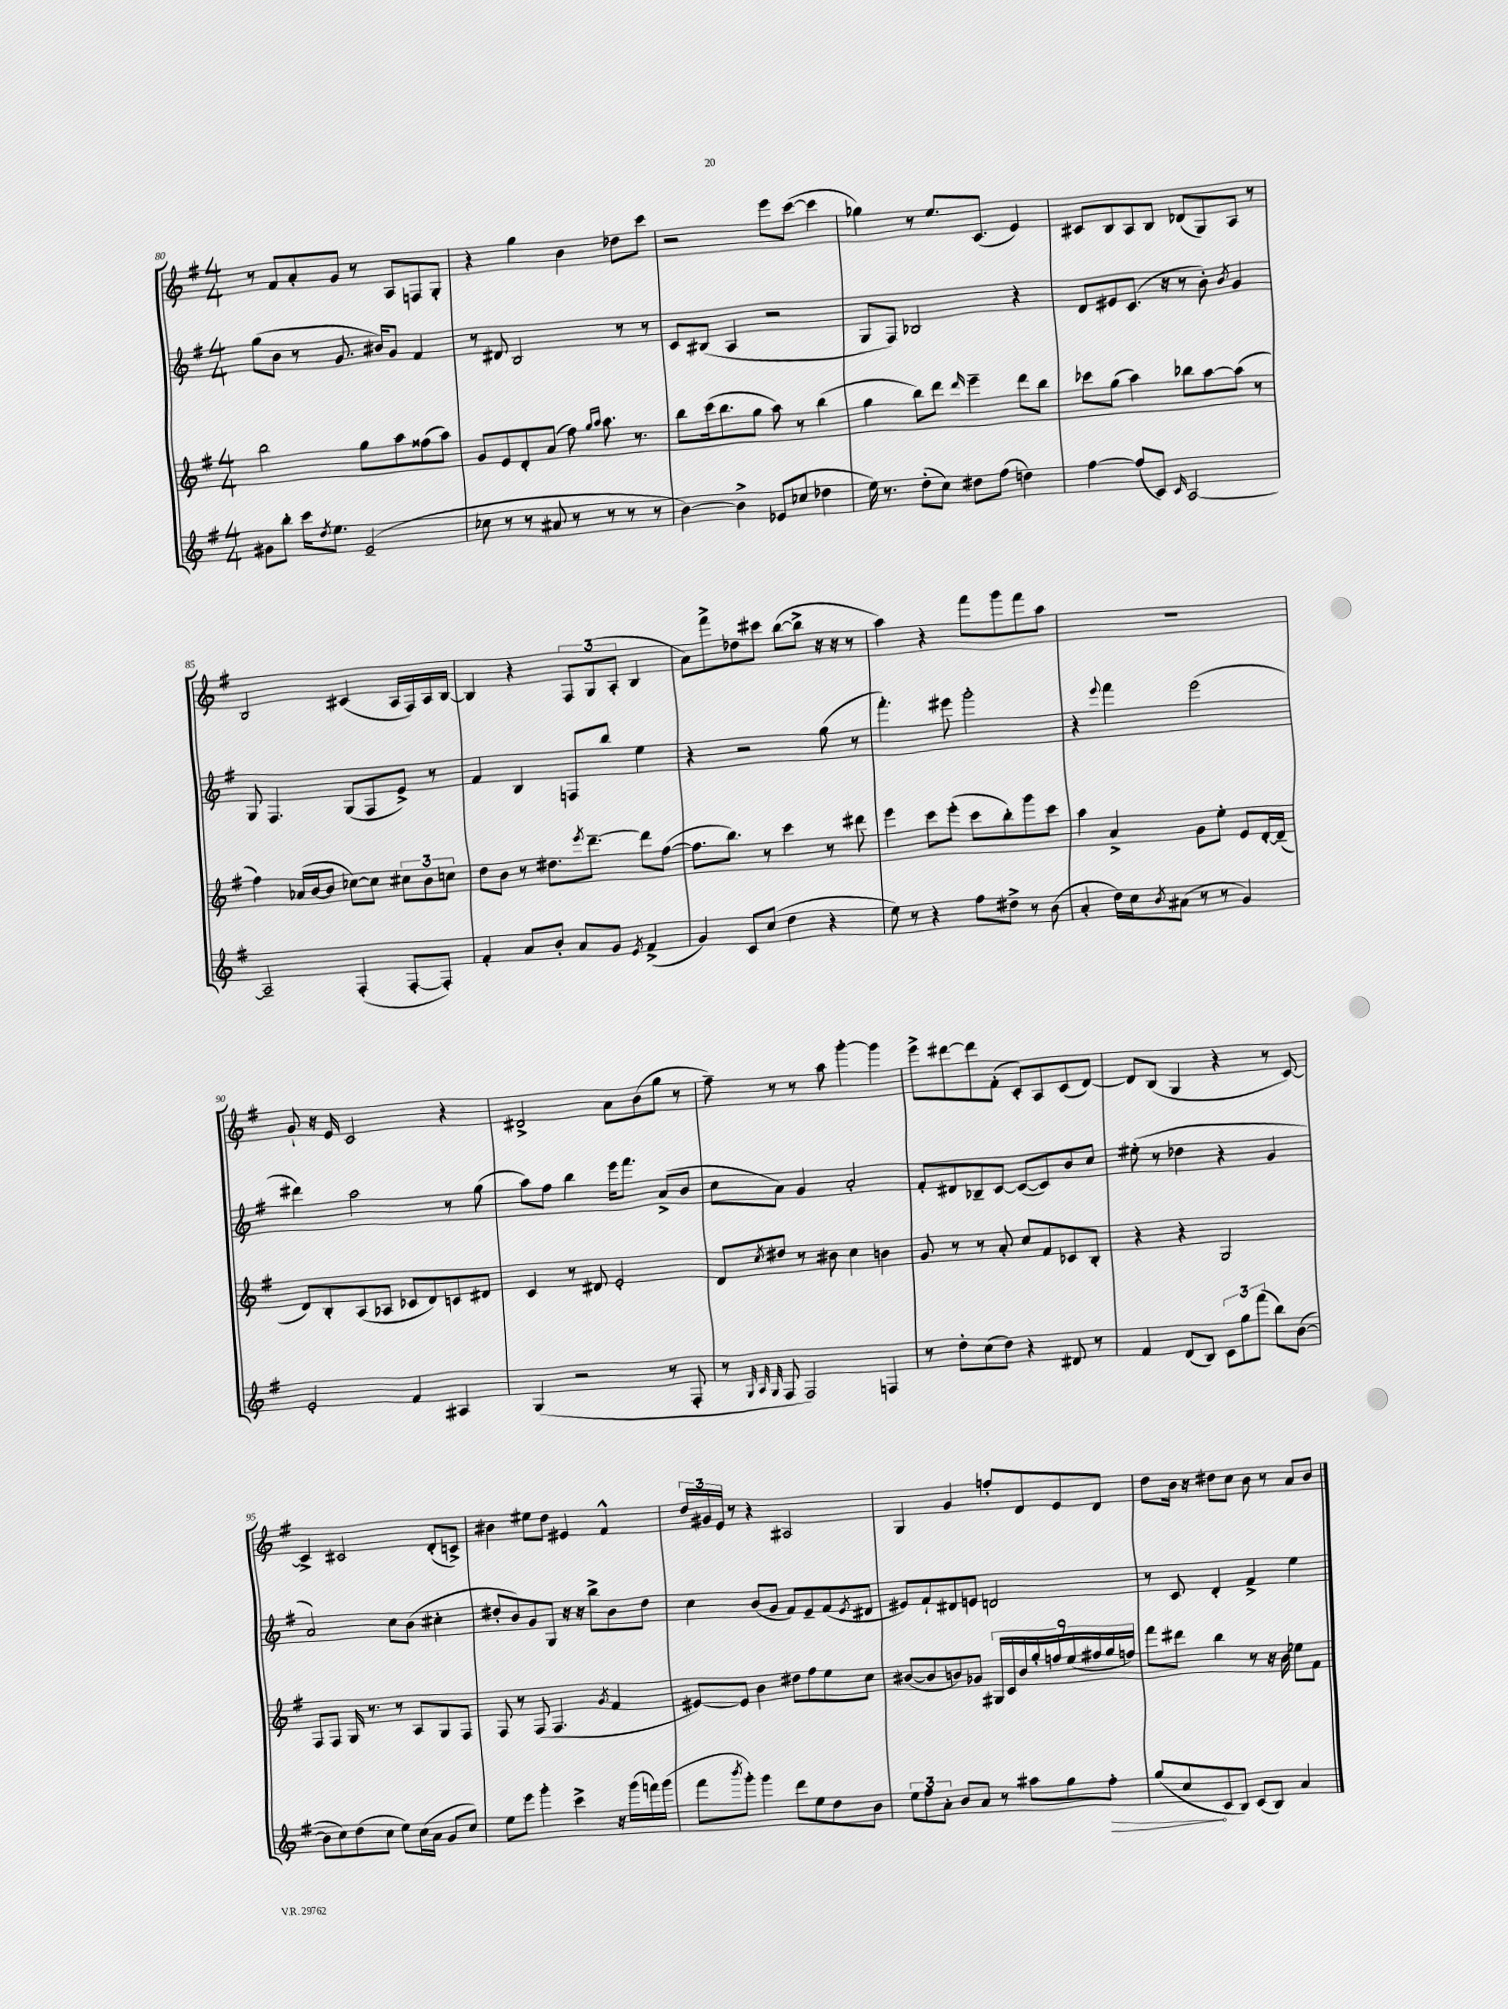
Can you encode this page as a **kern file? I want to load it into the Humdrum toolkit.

**kern	**dynam	**kern	**kern	**kern
*part4	*part4	*part3	*part2	*part1
*staff4	*staff4	*staff3	*staff2	*staff1
*clefG2	*	*clefG2	*clefG2	*clefG2
*k[f#]	*	*k[f#]	*k[f#]	*k[f#]
*M4/4	*	*M4/4	*M4/4	*M4/4
=80	=80	=80	=80	=80
8g#X\L	.	2bb\	(8gg\L	8r
8bb'\J	.	.	8b\J	8f#/L
16ccc\KL	.	.	8r	8a'/
8qdd/	.	.	.	.
8.ee\J	.	.	.	.
.	.	.	8.g/	8g/J
(2e~/	.	8gg\L	.	8r
.	.	.	16b#X/KL)	.
.	.	8aa\	8g/J	8A/L
.	.	(8ff##X\	4f#/	8Fn/
.	.	8aa\J)	.	8G'/J
=81	=81	=81	=81	=81
8cc-X\	.	8g/L	8r	4r
8r	.	8e/	8d#X/	.
8r	.	8d'/	2B/	4gg\
8a#X/	.	(8a/J	.	.
8r	.	8ff#\)	.	4b\
.	.	16qqgg/LL	.	.
.	.	16qqaa/JJ	.	.
8r	.	8.aa\	.	.
8r	.	.	8r	8dd-X\L
.	.	8.r	.	.
8r	.	.	8r	8ccc\J
=82	=82	=82	=82	=82
[4b\)	.	8bb\L	8c/L	2r
.	.	(16ccc\k	(8B#X/J	.
.	.	8.bb\	.	.
4b^\]	.	.	4A/	.
.	.	8gg\J	.	.
(8e-X/L	.	8aa\)	2r	8eee\L
8cc-X/J	.	8r	.	([8ccc\J
4dd-X\	.	(4bb\	.	4ccc\]
=83	=83	=83	=83	=83
16ee\)	.	4gg\	8G/L	4gg-X\)
8.r	.	.	.	.
.	.	.	8F#/J)	.
(8dd'\L	.	8bb\L)	2B-X/	8r
8cc\J)	.	8ddd\J	.	8.ee/L
.	.	16qqddd/	.	.
8dd#X\L	.	4eee~\	.	.
.	.	.	.	(8.c/J
(8ff#\J	.	.	.	.
4ddn\)	.	8ddd\L	4r	4e/)
.	.	8bb\J	.	.
=84	=84	=84	=84	=84
[4ff#\	.	8ccc-X\L	8d/L	8c#X/L
.	.	(8gg\J	8e#X/	8B/
(8ff#/L]	.	4aa\)	(8.c/J	8A/
8c/J)	.	.	.	8B/J
.	.	.	16r	.
16qqc/	.	.	.	.
[2A/	.	8bb-X\L	8r	(8d-X/L
.	.	[8aa\	8b'\)	8G/)
.	.	.	8qb/	.
.	.	(8aa\J]	4g/	8A/J
.	.	8r	.	8r
!!LO:LB:g=z
=85	=85	=85	=85	=85
2A~/]	.	4ff#\)	8G/	2B/
.	.	.	4.F#/	.
.	.	(16a-X/LL	.	.
.	.	[16b/J	.	.
.	.	8b/J]	.	.
(4F#'/	.	[8cc-X\L)	(8G/L	(4c#X/
.	.	8cc-\J]	8F#/	.
[8F#'/L	.	12cc#X\L	8e^/J)	16A/LL
.	.	.	.	16F#/)
.	.	12b\	.	.
8F#'/J])	.	.	8r	16A/
.	.	12ccn\J	.	.
.	.	.	.	[16B/JJ
=86	=86	=86	=86	=86
4f#'/	.	8dd\L	4f#/	4B/]
.	.	8b\J	.	.
8a/L	.	8r	4B/	4r
8b'/J	.	8.dd#X\L	.	.
8a/L	.	.	8Fn/L	12F#/L
.	.	8qeee/	.	.
.	.	[8.ddd~\J	.	.
.	.	.	.	(12G/
8g/J	.	.	8bb/J	.
.	.	.	.	12A'/J
8qe/	.	.	.	.
(4f#^/	.	8ddd\L]	4ee\	4B/
.	.	([8ff#\J	.	.
=87	=87	=87	=87	=87
4g/)	.	8.ff#\L]	4r	8a\L)
.	.	.	.	8fff#^\
.	.	8.bb\J)	.	.
8c/L	.	.	2r	8dd-X\
(8cc/J	.	8r	.	8ccc#X\J
4dd\	.	4ccc\	.	([8bb\L
.	.	.	.	8bb^\J]
4r	.	8r	(8gg\	16r
.	.	.	.	16r
.	.	8ddd#X\	8r	8r
=88	=88	=88	=88	=88
8ee\)	.	4eee\	4.fff#'\)	4aa\)
8r	.	.	.	.
4r	.	8ccc\L	.	4r
.	.	(8eee'\J	8eee#X\	.
8ff#\L	.	8ccc\L	2ggg'\	8fff#\L
8dd#X^\J	.	8bb'\)	.	8ggg\
8r	.	8ggg\	.	8fff#\
(8b\	.	8ccc\J	.	8aa\J
=89	=89	=89	=89	=89
4a'/	.	4aa\	4r	1r
.	.	.	8qqeee/	.
16dd\LL)	.	4a^/	4fff#\	.
16cc\J	.	.	.	.
8qb/	.	.	.	.
(8a#X\J	.	.	.	.
8r	.	8g\L	(2eee\	.
8r	.	8ee'\J	.	.
4g/)	.	8e/L	.	.
.	.	[16d'/L	.	.
.	.	(16d~/JJ]	.	.
!!LO:LB:g=z
=90	=90	=90	=90	=90
2e'/	.	8d/L)	4ddd#X\)	8g`/
.	.	8B'/	.	16r
.	.	.	.	16e/
.	.	(8A/	2aa\	2c/
.	.	8A-X/J	.	.
4f#/	.	8c-X/L	.	.
.	.	8d/)	.	.
4A#X/	.	8cn/	8r	4r
.	.	8d#X/J	(8gg\	.
=91	=91	=91	=91	=91
(4G/	.	4c/	8aa\L)	2d#X^/
.	.	.	8ff#\J	.
2r	.	8r	4bb\	.
.	.	8d#X/	.	.
.	.	2e'/	16eee\KL	8a\L
.	.	.	8.fff#\J	.
.	.	.	.	(8b\
8r	.	.	(8a^/L	8gg\J
8F#'/	.	.	8b/J	8r
=92	=92	=92	=92	=92
8r	.	8d/L	8cc\L	8ff#~\)
32qqG/	.	.	.	.
32qqA/	.	.	.	.
32qqG/	.	8qcc/	.	.
8F#/	.	8dd#X/J	8a\J)	8r
2F#/)	.	8r	4g/	8r
.	.	8b#X\	.	8aa\
.	.	4cc\	2a'/	[4ggg'\
4Fn/	.	4bn\	.	4ggg\]
=93	=93	=93	=93	=93
8r	.	8g/	8f#'/L	8eee^\L
8dd'\L	.	8r	8d#X/	[8ddd#X\
(8cc\	.	8r	8B-X~/	8ddd#\]
8dd\J)	.	8a'/	[8c/J	(8f#'\J
4r	.	8cc/L	(8c/L_	8c'/L)
.	.	8f#/	8c/])	8A/
8d#X/	.	8c-X/	8b/	(8c/
8r	.	8B'/J	8cc/J	[8d/J)
=94	=94	=94	=94	=94
4f#/	.	4r	(8ee#X'\	8d/L]
.	.	.	8r	(8B/J
(8d/L	.	4r	4dd-X\	4G/
8B/J)	.	.	.	.
12c\L	.	2G/	4r	4r
12gg\	.	.	.	.
(12fff#\J	.	.	.	.
8bb\L)	.	.	4g/	8r
([8b\J	.	.	.	[8c/)
!!LO:LB:g=z
=95	=95	=95	=95	=95
8b\L]	.	8F#/L	2a/)	4c^/]
8cc\)	.	8F#/J	.	.
(8dd\	.	16G/	.	2c#X/
.	.	8.r	.	.
8cc\J	.	.	.	.
8ee\L)	.	8r	8cc\L	.
(16cc\L	.	8A/L	(8b\J	.
16a\JJ	.	.	.	.
8g/L	.	8G/	4cc#X'\	(8d'/L
8cc/J)	.	8F#/J	.	8cn^/J)
=96	=96	=96	=96	=96
8ee\L	.	8F#/	8dd#X'/L	4b#X\
8eee\J	.	8r	8b/)	.
4ggg'\	.	(8F#/	8g/	8ee#X\L
.	.	4.F#/	8G/J	8dd\J
4ccc^\	.	.	16r	4e#X/
.	.	.	16r	.
.	.	.	8bb^\L	.
.	.	8qg/	.	.
16r	.	4f#/	8b\	4f#^^/
(16ggg\LL	.	.	.	.
16fffn\)	.	.	8dd#\J	.
(16ggg\JJ	.	.	.	.
=97	=97	=97	=97	=97
8fff#\L	.	[8e#X/L)	4cc\	24dd/LL
.	.	.	.	24g#X/
.	.	.	.	24e/JJ
8qbbb/	.	.	.	.
8ggg'\J)	.	8e#/J]	.	8r
4ggg\	.	4b\	(8b/L	4r
.	.	.	8g/J	.
8ddd\L	.	8dd#X\L	8f#/L)	2A#X/
8ee\	.	8ff#\	8e~/	.
8dd\	.	8ee\	(8f#/	.
.	.	.	8qe/	.
8b\J	.	8cc\J	8d#X/J	.
=98	=98	=98	=98	=98
12ee\L	.	([8b#X/L	8e#X/L)	4G/
12ff#\	.	.	.	.
.	.	8b#/]	8f#`/	.
12a'\J	.	.	.	.
8b/L	.	8bn/)	8d#X/	4g/
8a/J	.	8g-X/J	8en/J	.
8r	.	18G#X/LL	2dn/	8ffn'/L
.	.	18c/	.	.
.	.	18b/	.	.
8aa#X\L	.	.	.	8d/
.	.	18gg'/	.	.
.	.	18ffn/	.	.
8gg\	.	.	.	8e/
.	.	(18ee/	.	.
.	.	18ff#X/	.	.
!	!LO:HP:b	!	!	!
8ff#'\J	>	.	.	8d/J
.	.	18gg/	.	.
.	.	18ffn/JJ)	.	.
=99	=99	=99	=99	=99
(8gg/L	.	8fff#\L	8r	8dd\L
8cc/	.	8ddd#X\J	8c/	16b\Jk
.	.	.	.	16r
8c/	]	4bb\	4d'/	8dd#X\L
8B/J)	.	.	.	8cc\J
(8c/L	.	8r	4f#^/	8b\
8B/J)	.	16r	.	8r
.	.	16b\	.	.
4a/	.	8ee-X\L	4ee\	8a/L
.	.	8f#\J	.	8b/J
==	==	==	==	==
*-	*-	*-	*-	*-
